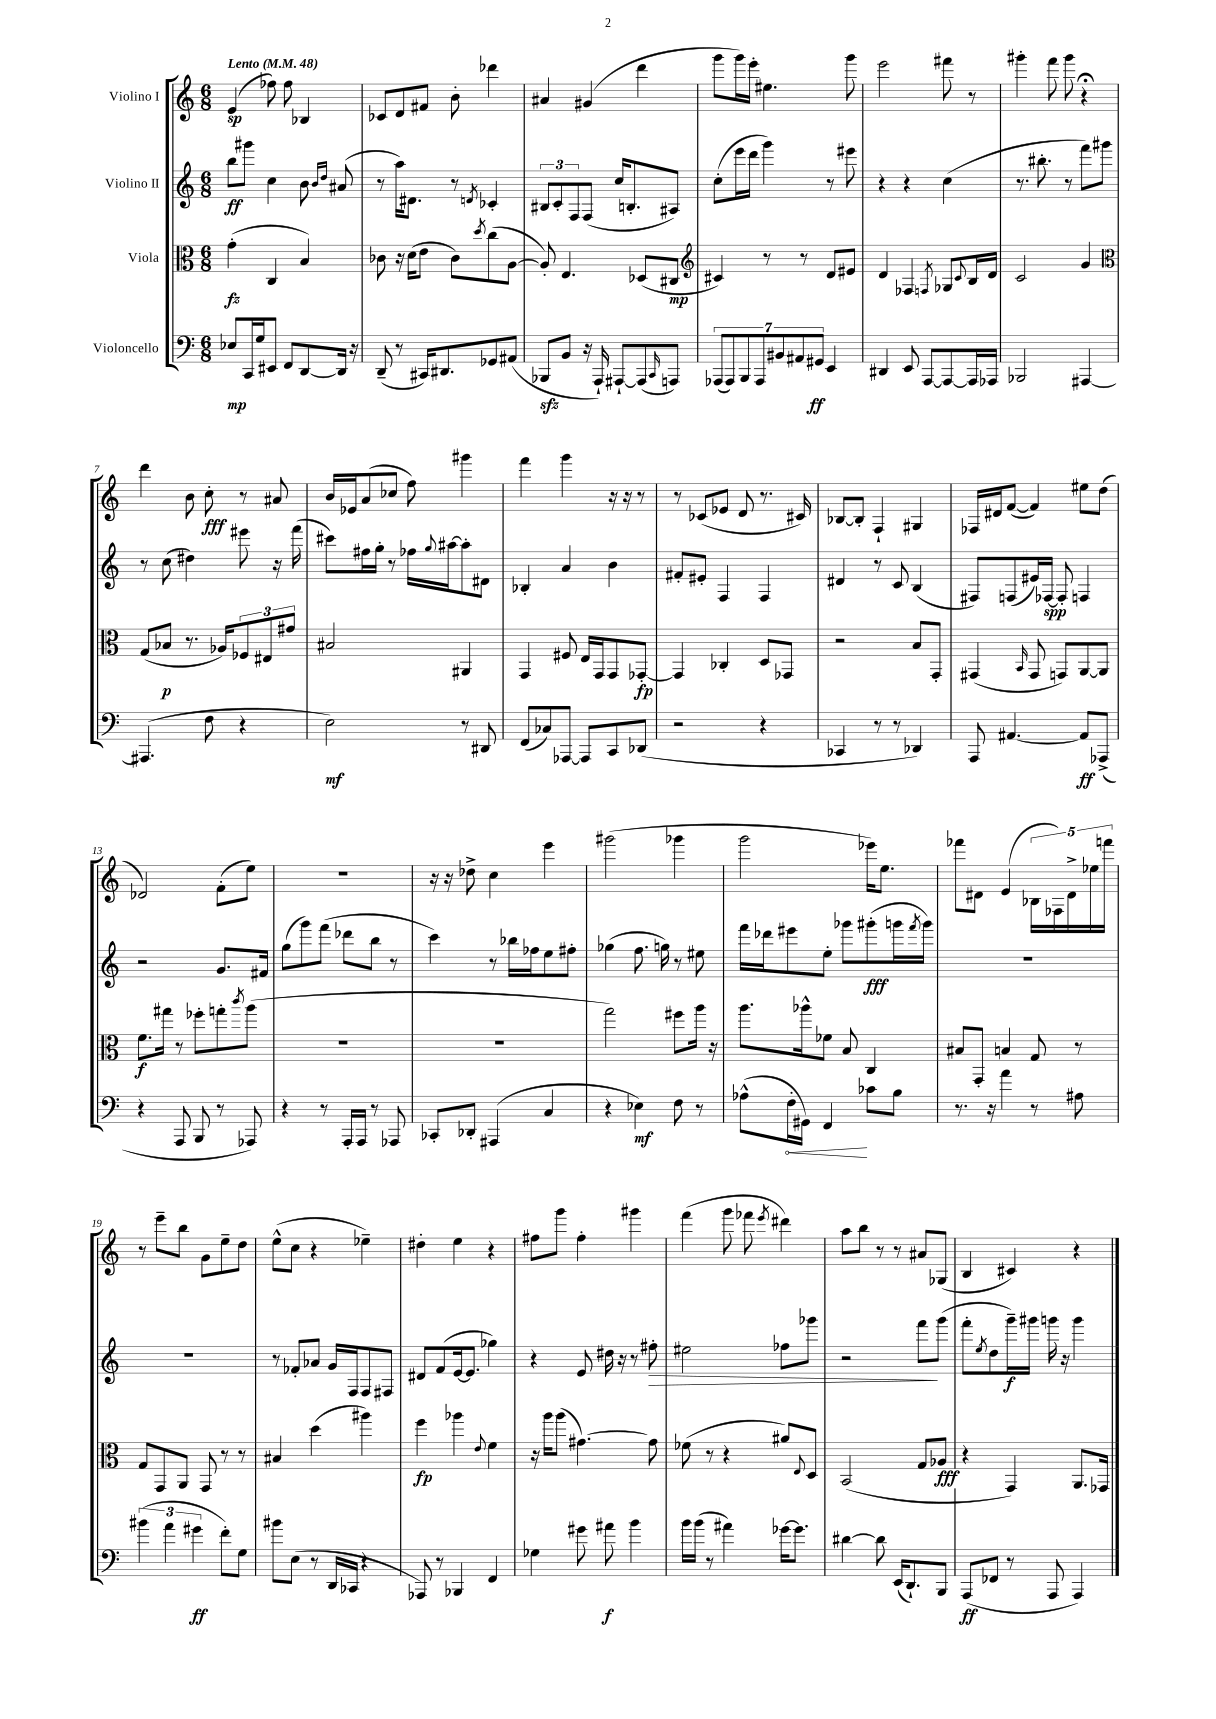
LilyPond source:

<<
\new StaffGroup <<
\new Staff = "s0" \with { instrumentName = "Violino I" } {
    \clef treble \key c \major \numericTimeSignature \time 6/8 \tempo "Lento" 4 = 48
    e'4\sp( fes''8) fes''8 bes4 |
    ces'8 d'8 fis'8 b'8-. des'''4 |
    ais'4 gis'4( d'''4 |
    g'''8 g'''16) e'''16-. eis''4. g'''8 |
    e'''2 fis'''8 r8 |
    gis'''4-. f'''8 gis'''8 r4\fermata |
    d'''4 b'8 c''8-.\fff r8 ais'8 |
    b'16 ees'16 a'8( ces''8 f''8) gis'''4 |
    f'''4 g'''4 r16 r16 r8 |
    r8 ces'8( ees'8 d'8 r8. cis'16) |
    bes8~ bes8-. f4-! gis4 |
    fes16 dis'16 f'8~( f'4) eis''8 d''8( |
    des'2) f'8-.( e''8) |
    R2. |
    r16 r16 des''8-> c''4 e'''4 |
    gis'''2( ges'''4 |
    g'''2 ees'''16) e''8. |
    fes'''8 dis'8 e'4( \tuplet 5/4 { bes16 fes16) dis'16-> ees''16 f'''16 } |
    r8 e'''8-- b''8 g'8 e''8-- d''8 |
    e''8-^( c''8 r4 ees''4--) |
    dis''4-. e''4 r4 |
    fis''8 g'''8 fis''4-. gis'''4 |
    f'''4( g'''8 fes'''8 \acciaccatura { e'''8 } dis'''4) |
    a''8 b''8 r8 r8 ais'8 ges8( |
    b4 cis'4) r4 \bar "|." |
}
\new Staff = "s1" \with { instrumentName = "Violino II" } {
    \clef treble \key c \major \numericTimeSignature \time 6/8
    b''8\ff gis'''8 c''4 b'8 \grace { b'16 d''16 } ais'8( |
    r8 a''16) dis'8. r8 \acciaccatura { d'8 } ces'4-. |
    \tuplet 3/2 { bis8 c'8-. f8 } f8( c''16 b8.-. ais8) |
    c''8-.( e'''16 d'''16 g'''4) r8 eis'''8 |
    r4 r4 c''4( |
    r8. bis''8.-. r8 f'''8) gis'''8 |
    r8 c''8( dis''4) eis'''8 r16 f'''16( |
    cis'''8) fis''16 g''16-. r8 fes''16 \appoggiatura { g''8 } ais''16~ ais''8-. dis'8 |
    bes4-. a'4 b'4 |
    fis'8-. eis'8-. f4 f4 |
    dis'4 r8 c'8 b4( |
    fis8) f8( eis'16) fes16~\spp fes8-. f4 |
    r2 g'8. fis'16 |
    g''8( g'''8) f'''8( des'''8 b''8 r8 |
    c'''4) r8 bes''16 fes''16 e''8 fis''8-. |
    ges''4( f''8. g''16) r8 eis''8 |
    f'''16 des'''16 eis'''8 e''8-. ges'''8 gis'''8-.\fff( g'''16 \acciaccatura { f'''8 } g'''16) |
    R2. |
    R2. |
    r8 fes'8-. aes'8 g'16 f16 f8 fis8 |
    dis'8 f'8( e'16~ e'8. ges''4) |
    r4 e'8 dis''16 r16 r8 fis''8-.\> |
    eis''2 fes''8 ges'''8 |
    r2 f'''8\! g'''8( |
    f'''8-. \acciaccatura { e''8 } d''8 g'''16--\f) gis'''16 g'''16 r16 g'''4 \bar "|." |
}
\new Staff = "s2" \with { instrumentName = "Viola" } {
    \clef alto \key c \major \numericTimeSignature \time 6/8
    g'4-.\fz( c4 b4) |
    ces'8 r16 d'16( e'8 ces'8) \acciaccatura { d''8 } c''8( a8~ |
    a8-.) e4. des8( cis8\mp |
    \clef treble cis'4) r8 r8 d'8 eis'8 |
    d'4 fes4 \acciaccatura { f8 } ges8 \appoggiatura { c'8 } b16 d'16 |
    c'2 g'4 |
    \clef alto g8( bes8\p r8. aes16) \tuplet 3/2 { fes8 eis8 gis'8 } |
    bis2 ais,4 |
    g,4 fis8 e16 g,16 g,8 ges,8~-.\fp |
    ges,4 ces4-. d8 ges,8 |
    r2 b8 g,8-. |
    gis,4( \grace { b,16 } gis,8 g,8) a,8~ a,8 |
    f'8.\f gis''16 r8 fes''8-. g''8-. \acciaccatura { c'''8 } a''8( |
    R2. |
    R2. |
    g''2) fis''8 a''16 r16 |
    a''8. aes''16-^ fes'8 b8 c4 |
    bis8 g,8-. b4 g8 r8 |
    g8 g,8 a,8 g,8 r8 r8 |
    bis4 d''4( ais''4) |
    f''4\fp aes''4 \appoggiatura { e'8 } f'4 |
    r16 a''16 a''8( gis'4.~) gis'8 |
    fes'8( r8 r4 ais'8) \appoggiatura { e8 } d8 |
    b,2( g8 aes8\fff |
    r4 g,4) a,8. ges,16 \bar "|." |
}
\new Staff = "s3" \with { instrumentName = "Violoncello" } {
    \clef bass \key c \major \numericTimeSignature \time 6/8
    ees8\mp c,16 g16 eis,8 f,8 d,8~ d,16 r16 |
    d,8--( r8 cis,16) dis,8. ges,8 ais,8( |
    bes,,8\sfz b,8 r16 a,,16-!) ais,,8~-! ais,,8( \grace { c,16 } a,,8) |
    \tuplet 7/4 { aes,,8( aes,,8) b,,8 aes,,8 bis,8 ais,8 gis,8\ff } e,4 |
    dis,4 e,8 a,,8~ a,,8~ a,,16 aes,,16 |
    bes,,2 ais,,4~ |
    ais,,4.( f8 r4 |
    e2\mf) r8 dis,8 |
    f,8( ces8) aes,,8~ aes,,8 c,8 des,8( |
    r2 r4 |
    ces,4 r8 r8 des,4) |
    a,,8 ais,4.~ ais,8\ff aes,,8->( |
    r4 a,,8 b,,8 r8 aes,,8) |
    r4 r8 a,,16-. a,,16 r8 aes,,8 |
    ces,8-. des,8-. ais,,4( c4 |
    r4 ees4\mf) f8 r8 |
    aes8-^( \once \override Hairpin.circled-tip = ##t f16-.\< gis,16) f,4\! ces'8 b8 |
    r8. r16 a'4 r8 ais8 |
    \tuplet 3/2 { bis'4( a'4 gis'4\ff } f'8-.) g8 |
    bis'8 e8( r8 d,16 ces,16 r4 |
    aes,,8) r8 bes,,4 f,4 |
    ges4 gis'8 ais'8\f b'4 |
    b'16 b'16( r8 ais'4) ges'16~ ges'8. |
    dis'4~ dis'8 e,16( d,8.-!) b,,8 |
    a,,8\ff( fes,8 r8 a,,8 a,,4) \bar "|." |
}
>>
>>
